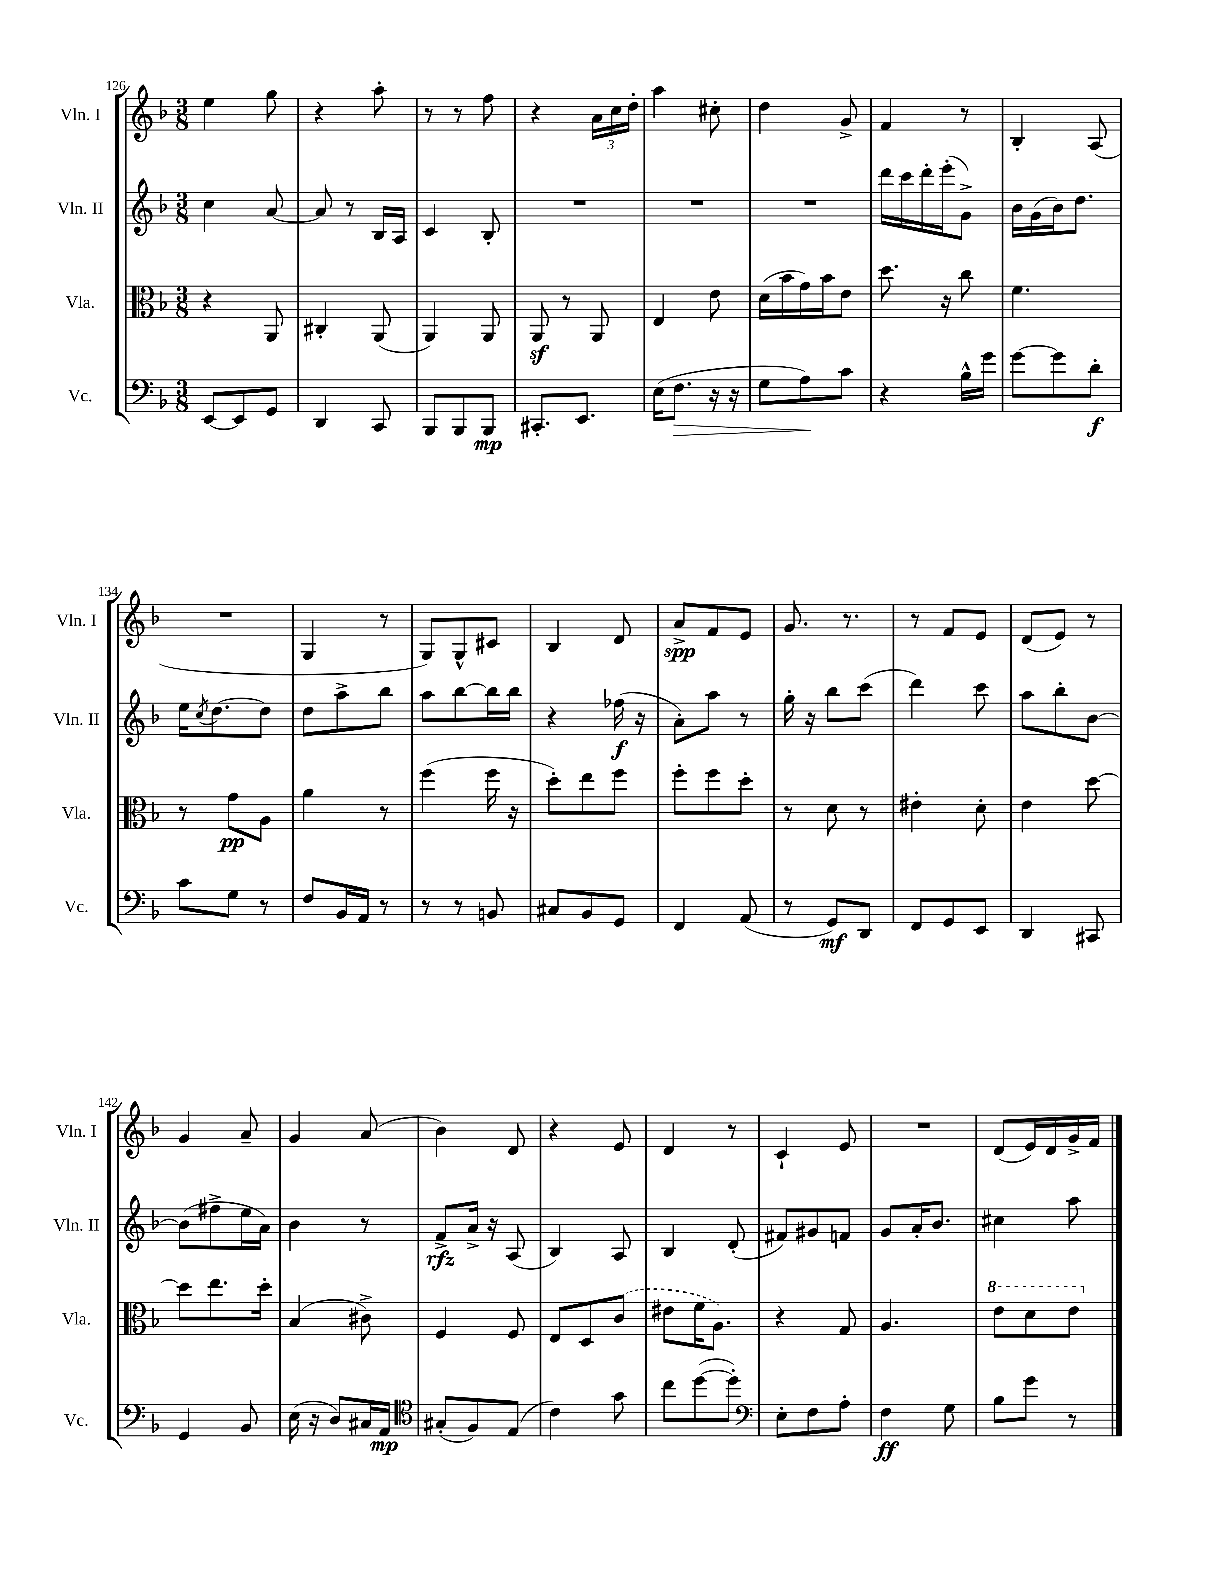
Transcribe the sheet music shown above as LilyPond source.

<<
\new StaffGroup <<
\new Staff = "s0" \with { instrumentName = "Vln. I" shortInstrumentName = "Vln. I" } {
    \clef treble \key f \major \numericTimeSignature \time 3/8
    e''4 g''8 |
    r4 a''8-. |
    r8 r8 f''8 |
    r4 \tuplet 3/2 { a'16 c''16 d''16-. } |
    a''4 cis''8-. |
    d''4 g'8-> |
    f'4 r8 |
    bes4-. a8( |
    R4. |
    g4 r8 |
    g8) g8-^ cis'8 |
    bes4 d'8 |
    a'8->\spp f'8 e'8 |
    g'8. r8. |
    r8 f'8 e'8 |
    d'8( e'8) r8 |
    g'4 a'8-- |
    g'4 a'8( |
    bes'4) d'8 |
    r4 e'8 |
    d'4 r8 |
    c'4-! e'8 |
    R4. |
    d'8( e'16) d'16 g'16-> f'16 \bar "|." |
}
\new Staff = "s1" \with { instrumentName = "Vln. II" shortInstrumentName = "Vln. II" } {
    \clef treble \key f \major \numericTimeSignature \time 3/8
    c''4 a'8~ |
    a'8 r8 bes16 a16 |
    c'4 bes8-. |
    R4. |
    R4. |
    R4. |
    d'''16 c'''16 d'''16-. e'''16-.( g'8->) |
    bes'16 g'16( bes'16) d''8. |
    e''16 \acciaccatura { c''8 } d''8.~ d''8 |
    d''8 a''8-> bes''8 |
    a''8 bes''8~ bes''16 bes''16 |
    r4 fes''16\f( r16 |
    a'8-.) a''8 r8 |
    g''16-. r16 bes''8 c'''8( |
    d'''4) c'''8 |
    a''8 bes''8-. bes'8~ |
    bes'8( fis''8-> e''16 a'16) |
    bes'4 r8 |
    f'8->\rfz a'16-> r16 a8( |
    bes4) a8 |
    bes4 d'8-.( |
    fis'8) gis'8 f'8 |
    g'8 a'16-. bes'8. |
    cis''4 a''8 \bar "|." |
}
\new Staff = "s2" \with { instrumentName = "Vla." shortInstrumentName = "Vla." } {
    \clef alto \key f \major \numericTimeSignature \time 3/8
    r4 a,8 |
    cis4-. a,8( |
    a,4) a,8 |
    a,8\sf r8 a,8 |
    e4 e'8 |
    d'16( bes'16 g'16) bes'16 e'8 |
    d''8. r16 c''8 |
    f'4. |
    r8 g'8\pp a8 |
    a'4 r8 |
    f''4( f''16 r16 |
    d''8-.) e''8 f''8 |
    f''8-. f''8 d''8-. |
    r8 d'8 r8 |
    eis'4-. d'8-. |
    e'4 d''8~ |
    d''8 e''8. d''16-. |
    bes4( cis'8->) |
    f4 f8 |
    e8 d8 \once \slurDashed c'8( |
    eis'8 f'16 a8.) |
    r4 g8 |
    a4. |
    \ottava #1 e''8 d''8 e''8 \ottava #0 \bar "|." |
}
\new Staff = "s3" \with { instrumentName = "Vc." shortInstrumentName = "Vc." } {
    \clef bass \key f \major \numericTimeSignature \time 3/8
    e,8~ e,8 g,8 |
    d,4 c,8 |
    bes,,8 bes,,8 bes,,8\mp |
    cis,8.-. e,8. |
    e16( f8.\> r16 r16 |
    g8 a8\!) c'8 |
    r4 bes16-^ g'16 |
    g'8~ g'8 d'8-.\f |
    c'8 g8 r8 |
    f8 bes,16 a,16 r8 |
    r8 r8 b,8 |
    cis8 bes,8 g,8 |
    f,4 a,8( |
    r8 g,8\mf) d,8 |
    f,8 g,8 e,8 |
    d,4 cis,8 |
    g,4 bes,8 |
    e16( r16 d8) cis16 a,16\mp |
    \clef tenor gis8-.( f8) e8( |
    c'4) g'8 |
    c''8 d''8~( d''8-.) |
    \clef bass e8-. f8 a8-. |
    f4\ff g8 |
    bes8 g'8 r8 \bar "|." |
}
>>
>>
\layout { \context { \Score currentBarNumber = #126 } }
